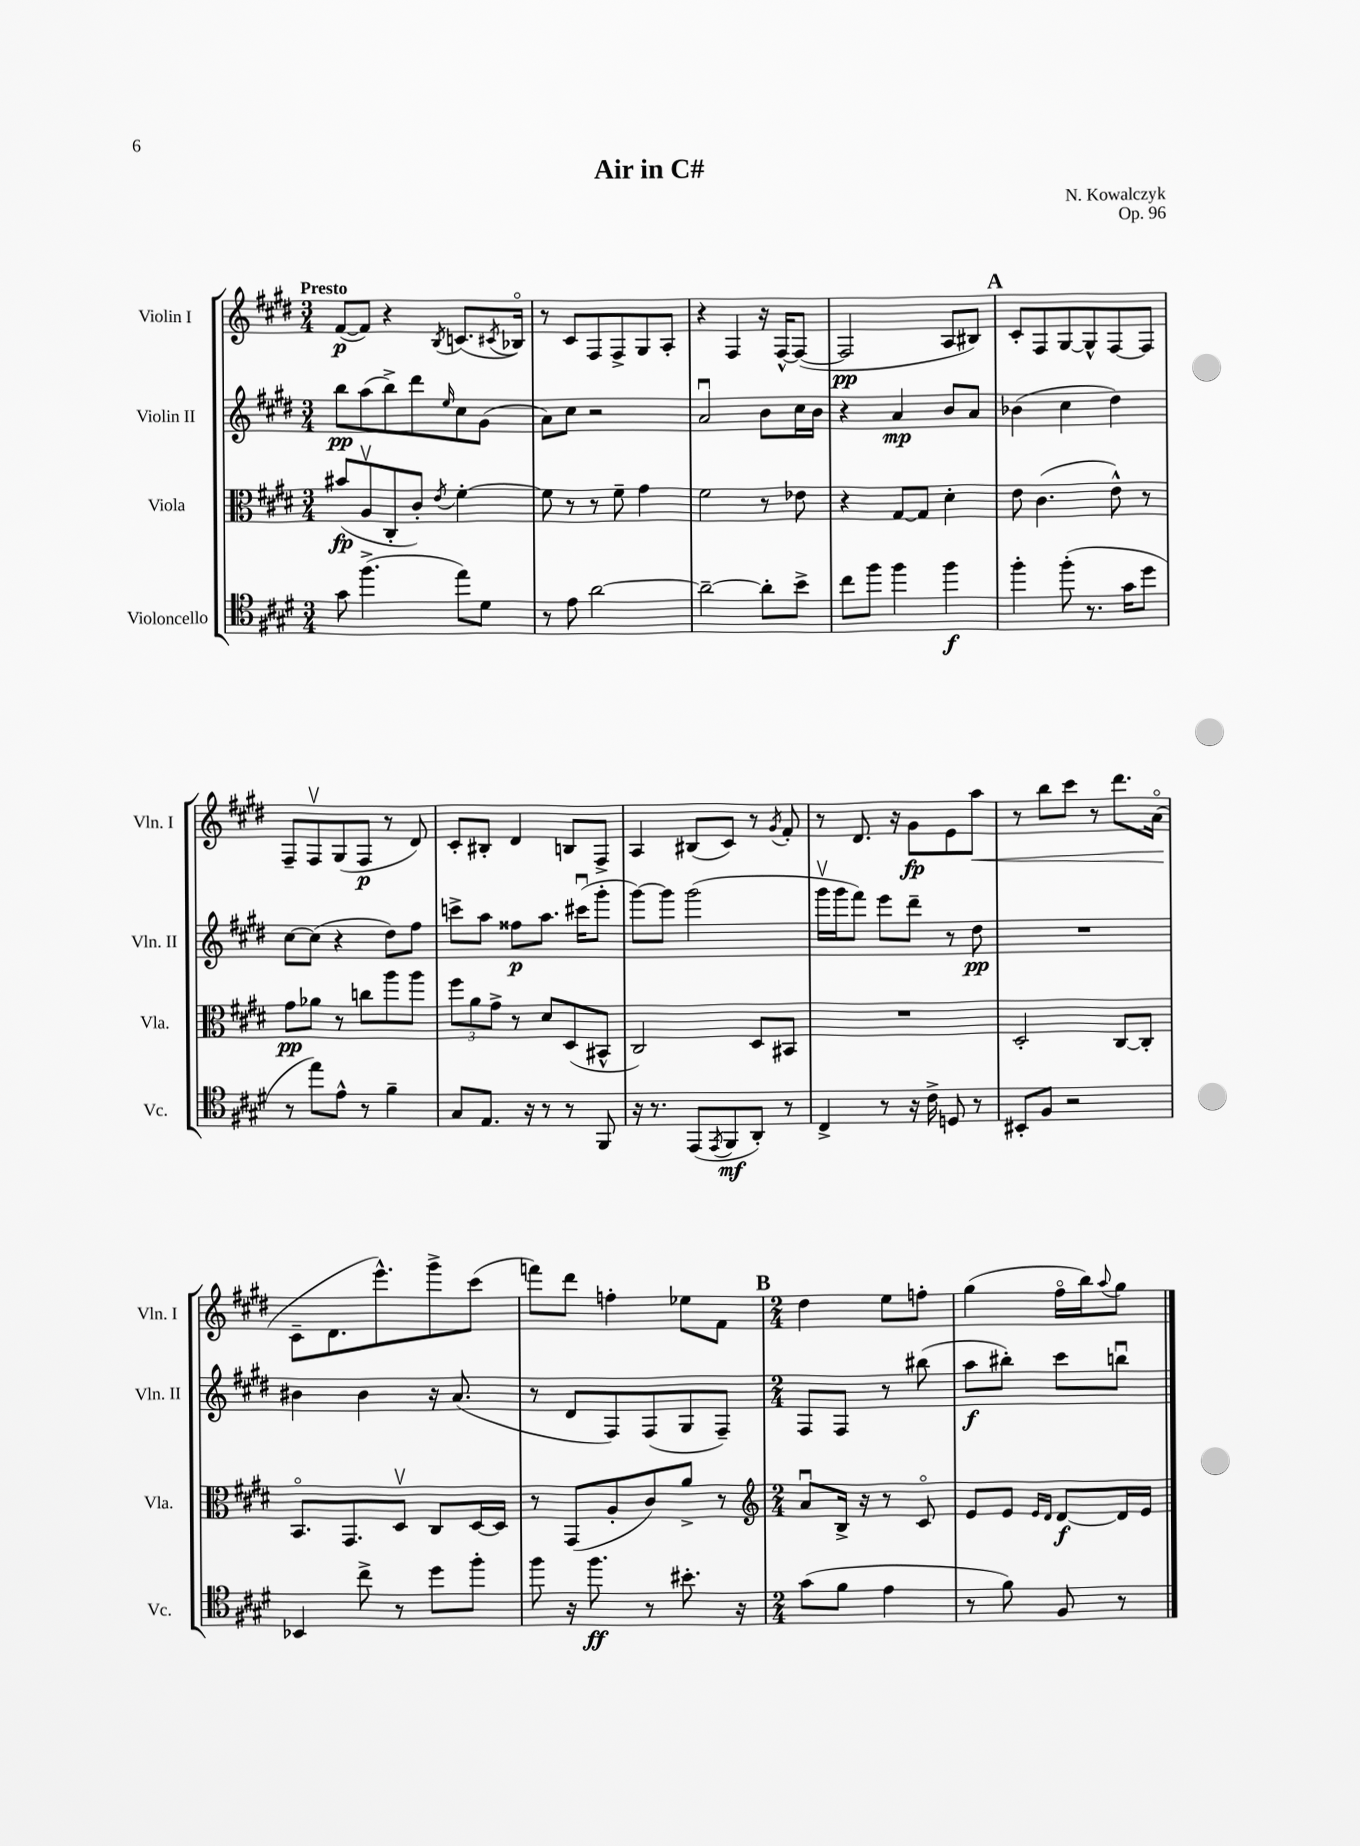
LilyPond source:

\header { title = "Air in C#" composer = "N. Kowalczyk" opus = "Op. 96" }
<<
\new StaffGroup <<
\new Staff = "s0" \with { instrumentName = "Violin I" shortInstrumentName = "Vln. I" } {
    \clef treble \key e \major \numericTimeSignature \time 3/4 \tempo "Presto"
    fis'8~\p( fis'8) r4 \acciaccatura { b8 } c'8.( \acciaccatura { cis'8 } bes16\flageolet) |
    r8 cis'8 fis8 fis8-> gis8 a8-. |
    r4 fis4 r16 fis16~-^ fis8~( |
    fis2\pp a8 bis8) |
    \mark \markup { \bold "A" } cis'8-. fis8 gis8~ gis8-^ fis8~ fis8 |
    fis8-- fis8\upbow gis8( fis8\p r8 dis'8) |
    cis'8-. bis8-. dis'4 b8 fis8-> |
    a4 bis8( cis'8) r8 \acciaccatura { gis'8 } fis'8-. |
    r8 dis'8. r16 gis'8\fp e'8 a''8\< |
    r8 b''8 cis'''8 r8 dis'''8. a'16\flageolet( |
    cis'8--\! dis'8. e'''8.-^) gis'''8-> cis'''8( |
    f'''8) dis'''8 f''4-. ees''8 fis'8 |
    \mark \markup { \bold "B" } \numericTimeSignature \time 2/4 dis''4 e''8 f''8-. |
    gis''4( fis''16\flageolet b''16) \appoggiatura { a''8 } gis''8 \bar "|." |
}
\new Staff = "s1" \with { instrumentName = "Violin II" shortInstrumentName = "Vln. II" } {
    \clef treble \key e \major \numericTimeSignature \time 3/4
    b''8\pp a''8( b''8->) dis'''8 \grace { e''16 } cis''8 gis'8( |
    a'8) cis''8 r2 |
    a'2\downbow b'8 cis''16 b'16 |
    r4 a'4\mp b'8 a'8 |
    \mark \markup { \bold "A" } bes'4( cis''4 dis''4) |
    cis''8~ cis''8( r4 dis''8) fis''8 |
    c'''8-> a''8 fisis''8\p a''8. cis'''16\downbow( gis'''8-. |
    gis'''8~) gis'''8 gis'''2( |
    gis'''16\upbow gis'''16 fis'''8) e'''8 dis'''8-- r8 dis''8\pp |
    R2. |
    bis'4 bis'4 r16 a'8.( |
    r8 dis'8 fis8) fis8( gis8 fis8--) |
    \mark \markup { \bold "B" } \numericTimeSignature \time 2/4 fis8 fis8 r8 bis''8( |
    a''8\f bis''8-.) cis'''8 b''8\downbow \bar "|." |
}
\new Staff = "s2" \with { instrumentName = "Viola" shortInstrumentName = "Vla." } {
    \clef alto \key e \major \numericTimeSignature \time 3/4
    bis'8\fp( a8\upbow cis8-. cis'8-.) \acciaccatura { e'8 } fis'4~-. |
    fis'8 r8 r8 fis'8-- gis'4 |
    fis'2 r8 ees'8 |
    r4 gis8~ gis8 dis'4-. |
    \mark \markup { \bold "A" } e'8 cis'4.( e'8-^) r8 |
    gis'8\pp aes'8 r8 c''8 a''8 a''8 |
    \tuplet 3/2 { fis''8 a'8 gis'8-> } r8 dis'8 dis8( bis,8-^ |
    cis2) dis8 bis,8 |
    R2. |
    dis2-. cis8~ cis8-. |
    b,8.\flageolet gis,8. dis8\upbow cis8 dis16~ dis16 |
    r8 gis,8( a8-. cis'8) a'8-> r8 |
    \mark \markup { \bold "B" } \numericTimeSignature \time 2/4 \clef treble a'8\downbow b16-> r16 r8 cis'8\flageolet |
    e'8 e'8 \grace { e'16 dis'16 } dis'8~\f dis'16 e'16 \bar "|." |
}
\new Staff = "s3" \with { instrumentName = "Violoncello" shortInstrumentName = "Vc." } {
    \clef tenor \key e \major \numericTimeSignature \time 3/4
    gis'8 fis''4.->( e''8) dis'8 |
    r8 e'8 a'2~ |
    a'2~-- a'8-. b'8-> |
    cis''8 fis''8 fis''4 fis''4\f |
    \mark \markup { \bold "A" } fis''4-. fis''8-.( r8. gis'16 dis''8 |
    r8 e''8) e'8-^ r8 fis'4-- |
    gis8 e8. r16 r8 r8 fis,8 |
    r16 r8. e,8( \acciaccatura { e,8 } fis,8\mf a,8-.) r8 |
    cis4-> r8 r16 cis'16-> d8 r8 |
    bis,8-. fis8 r2 |
    bes,4 cis''8-> r8 dis''8 fis''8-. |
    fis''8 r16 fis''8.\ff r8 bis'8.-. r16 |
    \mark \markup { \bold "B" } \numericTimeSignature \time 2/4 gis'8( fis'8 e'4 |
    r8 fis'8) fis8 r8 \bar "|." |
}
>>
>>
\layout { \context { \Score \remove "Bar_number_engraver" } }
